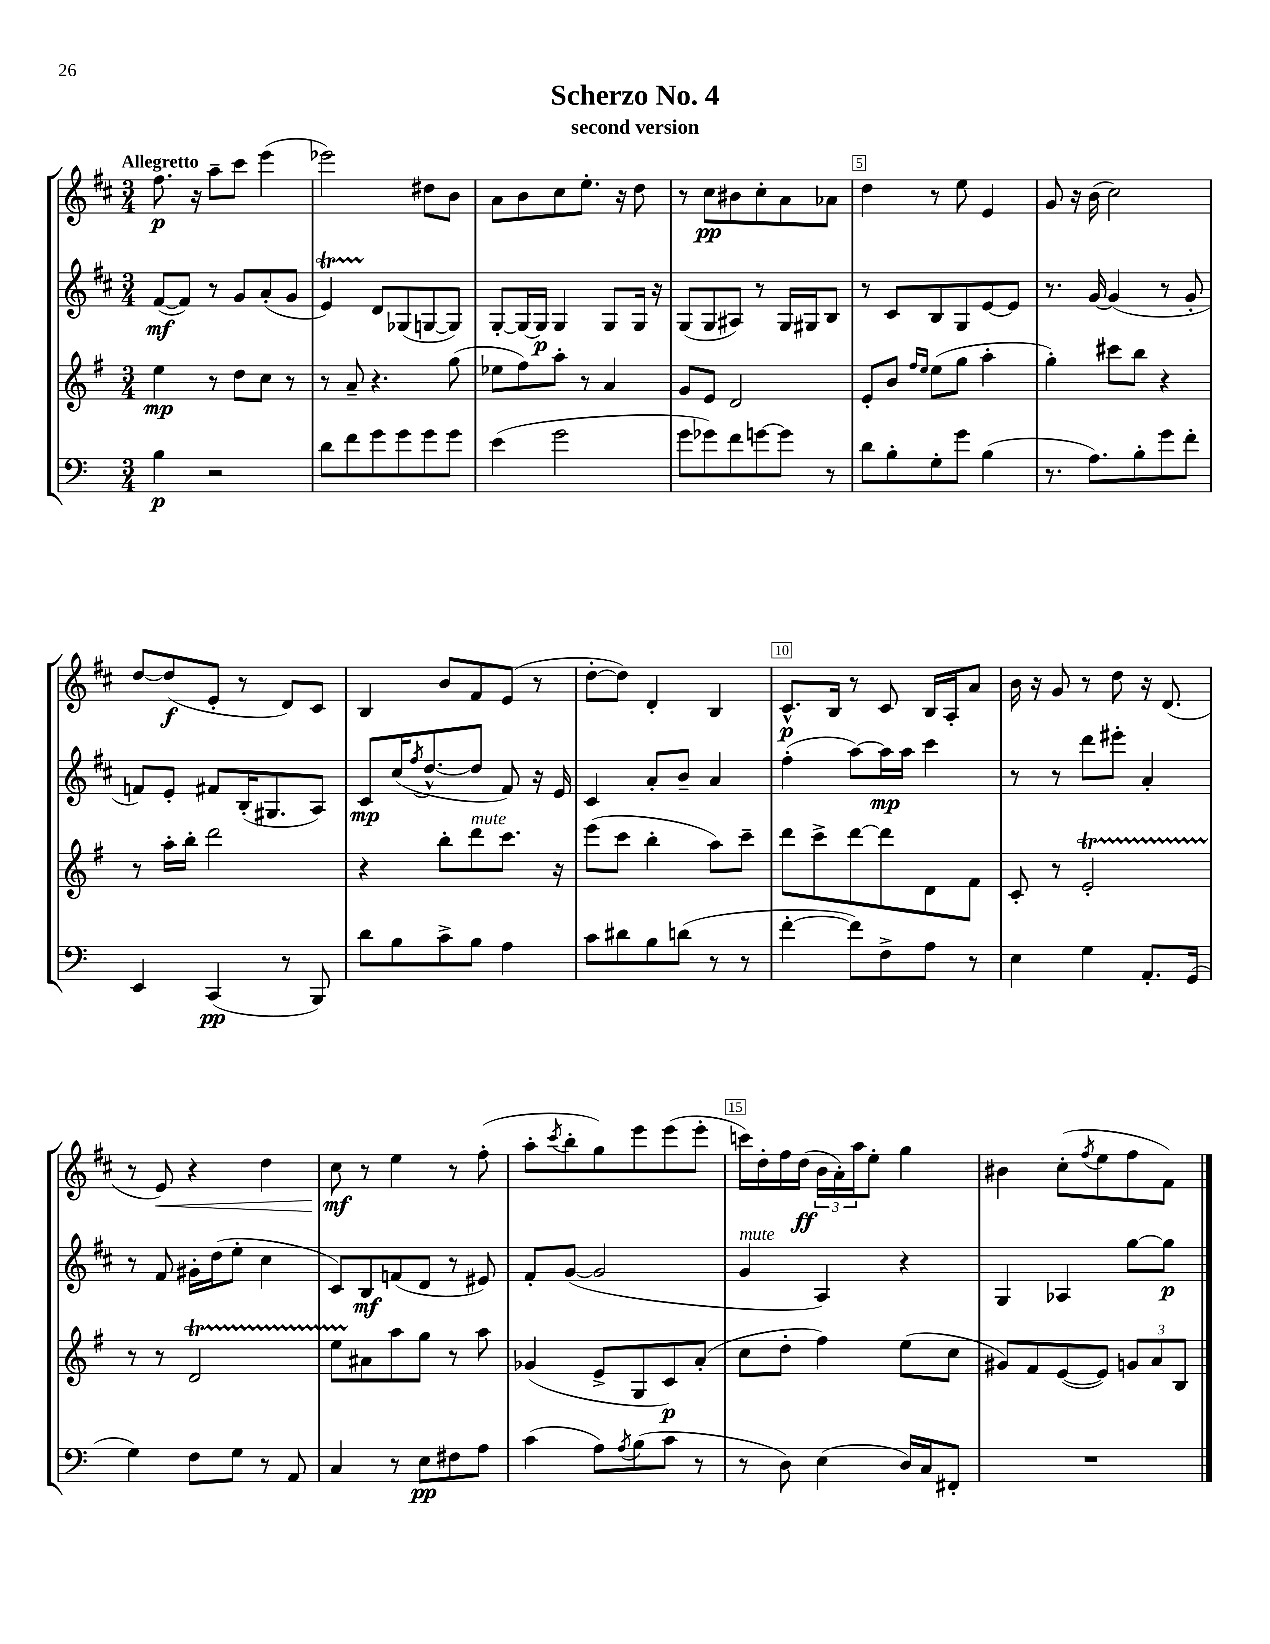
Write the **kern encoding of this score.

**kern	**kern	**kern	**kern
*staff4	*staff3	*staff2	*staff1
*clefF4	*clefG2	*clefG2	*clefG2
*k[]	*k[f#]	*k[f#c#]	*k[f#c#]
*M3/4	*M3/4	*M3/4	*M3/4
4B	4ee	([8f#	8.ff#
.	.	8f#])	.
.	.	.	16r
2r	8r	8r	8aa~
.	8dd	8g	8ccc#
.	8cc	(8a'	(4eee
.	8r	8g	.
=	=	=	=
8d	8r	4e)	2eee-)
8f	8a~	.	.
8g	4.r	8d	.
8g	.	(8G-	.
8g	.	[8G	8dd#
8g	(8gg	8G])	8b
=	=	=	=
(4e	8ee-	[8G'	8a
.	8ff#)	16G_	8b
.	.	16G]	.
2g	8aa'	4G	8cc#
.	8r	.	8.ee'
.	4a	8G	.
.	.	.	16r
.	.	16G	8dd
.	.	16r	.
=	=	=	=
8g	8g	(8G	8r
8g-)	8e	8G	8cc#
8f	2d	8A#)	8b#
[8g	.	8r	8cc#'
8g]	.	16G	8a
.	.	16G#	.
8r	.	8B	8a-
=	=	=	=
8d	8e'	8r	4dd
8B'	8b	8c#	.
.	16qqff#	.	.
.	16qqee	.	.
8G'	(8ee	8B	8r
8g	8gg	8G	8ee
(4B	4aa'	[8e	4e
.	.	8e]	.
=	=	=	=
8.r	4gg')	8.r	8g
.	.	.	16r
8.A)	.	[16g	(16b
.	8ccc#	(4g]	2cc#)
8B'	8bb	.	.
8g	4r	8r	.
8f'	.	8g'	.
=	=	=	=
4EE	8r	8f)	[8dd
.	16aa'	8e'	(8dd]
.	16bb'	.	.
(4CC	2ddd	8f#	8e'
.	.	(16B'	8r
.	.	8.G#	.
8r	.	.	8d)
8BBB)	.	8A)	8c#
=	=	=	=
8d	4r	8c#	4B
8B	.	(16cc#	.
.	.	8qff#	.
.	.	[8.dd^^	.
8c^	8bb'	.	8b
8B	8ddd	8dd]	8f#
4A	8.ccc	8f#)	(8e
.	.	16r	8r
.	16r	16e	.
=	=	=	=
8c	(8eee	4c#	[8dd'
8d#	8ccc	.	8dd])
8B	4bb'	8a'	4d'
(8d	.	8b~	.
8r	8aa)	4a	4B
8r	8ccc~	.	.
=	=	=	=
[4f'	8ddd	(4ff#'	8.c#^^
.	8ccc^	.	.
.	.	.	16B
8f])	[8ddd	[8aa)	8r
8F^	8ddd]	16aa]	8c#
.	.	16aa	.
8A	8d	4ccc#	16B
.	.	.	16A'
8r	8f#	.	8a
=	=	=	=
4E	8c'	8r	16b
.	.	.	16r
.	8r	8r	8g
4G	2e'	8ddd	8r
.	.	8eee#'	8dd
8.AA'	.	4a'	16r
.	.	.	(8.d
(16GG	.	.	.
=	=	=	=
4G)	8r	8r	8r
.	8r	8f#	8e)
8F	2d	16g#'	4r
.	.	(16dd	.
8G	.	8ee'	.
8r	.	4cc#	4dd
8AA	.	.	.
=	=	=	=
4C	8ee	8c#)	8cc#
.	8a#	8B	8r
8r	8aa	(8f	4ee
8E	8gg	8d	.
8F#	8r	8r	8r
8A	8aa	8e#)	(8ff#'
=	=	=	=
(4c	(4g-	8f#'	8aa'
.	.	.	8qccc#
.	.	([8g	8bb'
8A)	8e^	2g]	8gg)
8qA	.	.	.
(8B	8G	.	8eee
8c	8c)	.	(8eee
8r	(8a'	.	8eee'
=	=	=	=
8r	8cc	4g	16ccc)
.	.	.	16dd'
8D)	8dd'	.	16ff#
.	.	.	(16dd
(4E	4ff#)	4A)	24b
.	.	.	24a')
.	.	.	24aa
.	.	.	8ee'
16D)	(8ee	4r	4gg
16C	.	.	.
8FF#'	8cc	.	.
=	=	=	=
2.r	8g#)	4G	4b#
.	8f#	.	.
.	([8e	4A-	(8cc#'
.	.	.	8qff#
.	8e])	.	8ee
.	12g	[8gg	8ff#
.	12a	.	.
.	.	8gg]	8f#)
.	12B	.	.
==	==	==	==
*-	*-	*-	*-
